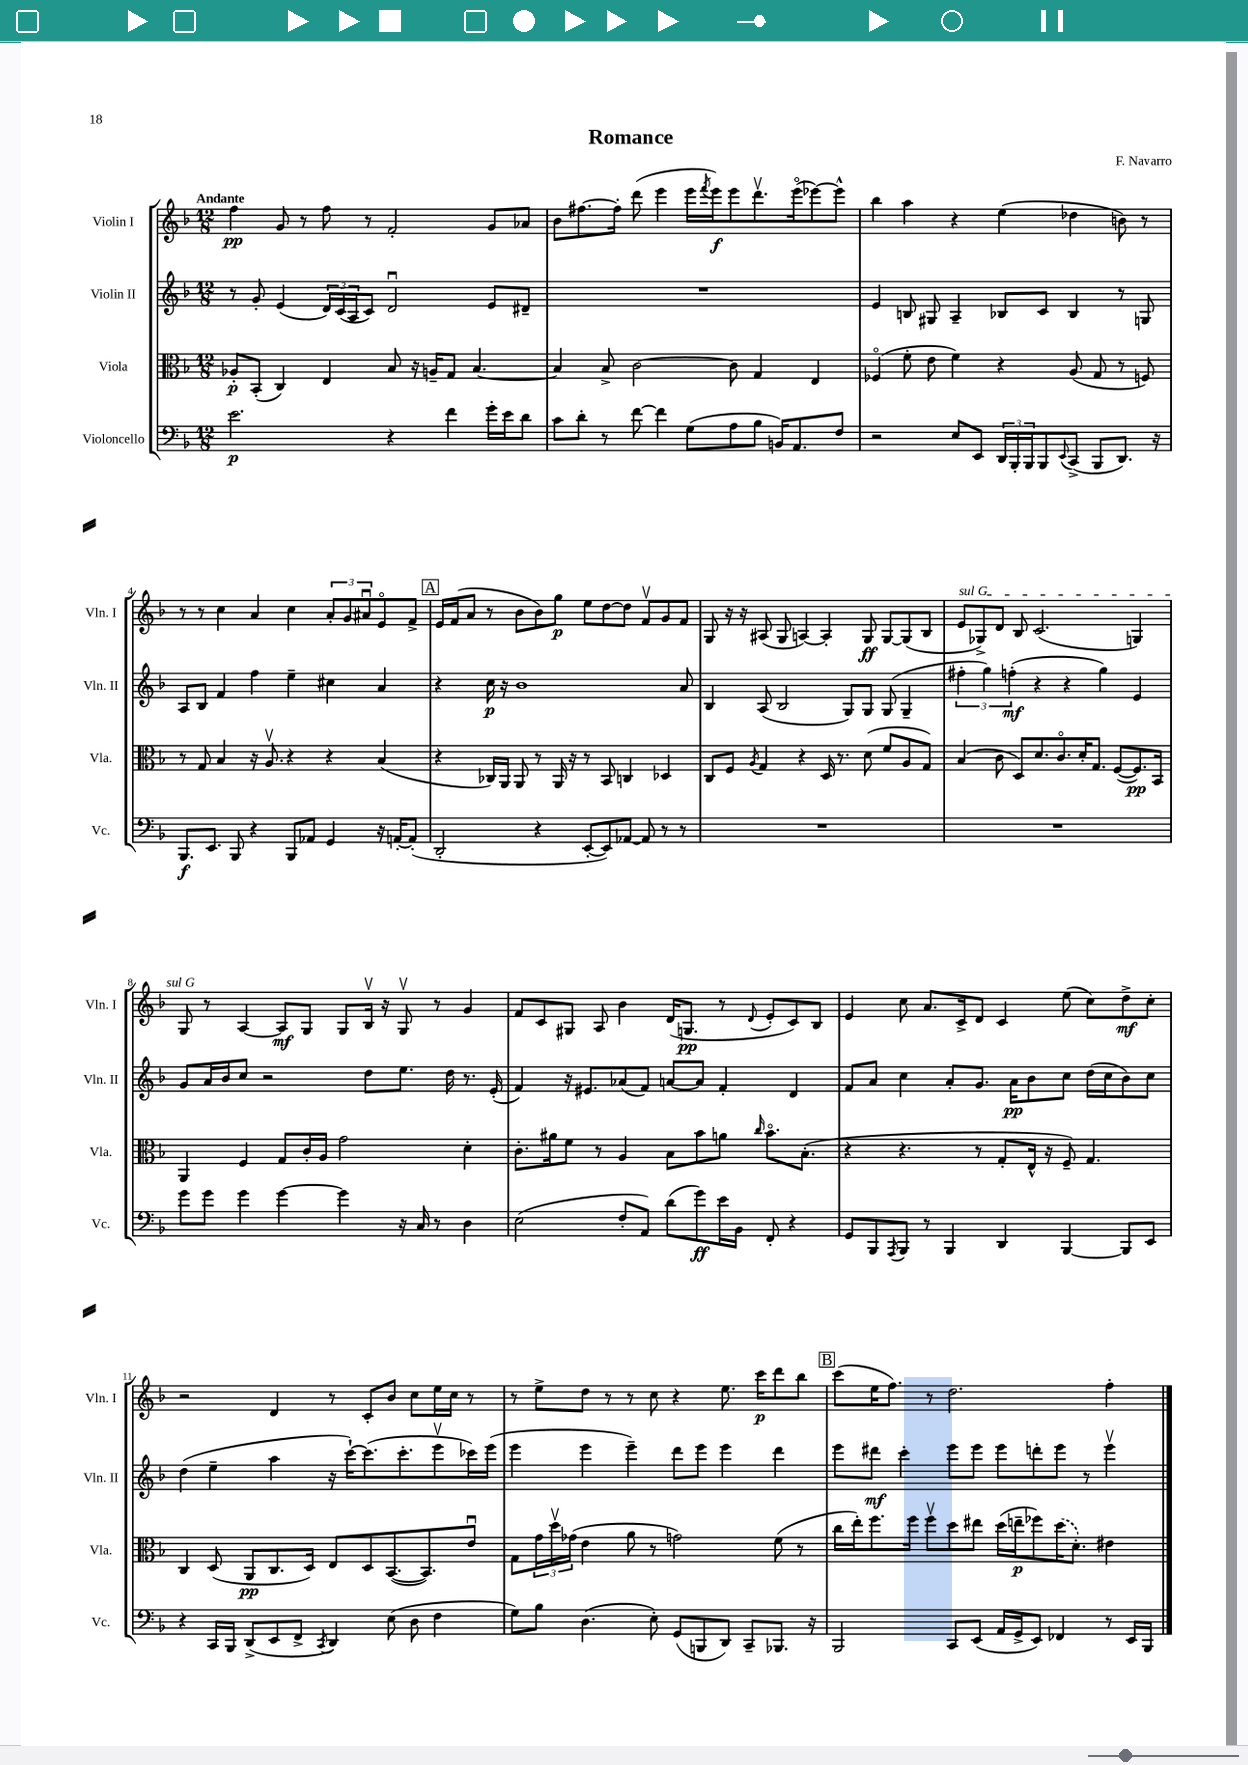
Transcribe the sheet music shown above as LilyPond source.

\header { title = "Romance" composer = "F. Navarro" }
<<
\new StaffGroup <<
\new Staff = "s0" \with { instrumentName = "Violin I" shortInstrumentName = "Vln. I" } {
    \clef treble \key f \major \numericTimeSignature \time 12/8 \tempo "Andante"
    f''4\pp g'8 r8 f''8 r8 f'2-. g'8 aes'8 |
    bes'8 fis''8.~ fis''16-. d'''8( e'''4 e'''16 \acciaccatura { f'''8 } e'''16\f) e'''8 d'''8.\upbow e'''16\flageolet( ees'''8~) ees'''8-^ |
    bes''4 a''4 r4 e''4( des''4 b'8) r8 |
    r8 r8 c''4 a'4 c''4 \tuplet 3/2 { a'8-. g'8 ais'8\downbow } e'8\flageolet f'8-> |
    \mark \markup { \box "A" } e'16 f'16( a'8 r8 bes'8 bes'8) g''8\p e''8 d''8~ d''8 f'8\upbow g'8 f'8 |
    g8 r16 r16 ais8( g8 a4~) a4-. g8\ff g8~ g8( bes8 |
    \once \override TextSpanner.bound-details.left.text = \markup { \italic "sul G" } e'8\startTextSpan ges8->) d'8 bes8 c'2.( g4) |
    g8\stopTextSpan r8 a4~ a8\mf g8 g8 bes16\upbow r16 g8\upbow r8 g'4 |
    f'8 c'8 gis8 a8 bes'4 d'16( g8.\pp r8 \appoggiatura { d'8 } e'8-. c'8) bes8 |
    e'4 c''8 a'8. c'16-> d'8 c'4 e''8( c''8) d''8->\mf c''8-. |
    r2 d'4 r8 c'8-. bes'8 c''8 e''16 c''16 r8 |
    r8 e''8-> d''8 r8 r8 c''8 r4 e''8. c'''16\p d'''8 bes''8 |
    \mark \markup { \box "B" } c'''8( e''16 f''8.) r8 d''2. f''4-. \bar "|." |
}
\new Staff = "s1" \with { instrumentName = "Violin II" shortInstrumentName = "Vln. II" } {
    \clef treble \key f \major \numericTimeSignature \time 12/8
    r8 g'8-. e'4( \tuplet 3/2 { d'16) c'16( a16 } c'8) d'2\downbow e'8 dis'8-- |
    R1. |
    e'4 b8 gis8 a4-- bes8 c'8 bes4 r8 g8 |
    a8 bes8 f'4 f''4 e''4-- cis''4 a'4 |
    \mark \markup { \box "A" } r4 c''16\p r16 bes'1 a'8 |
    bes4 a8( bes2 g8) g8 g8( g4-- |
    \tuplet 3/2 { fis''4-. g''4) f''4-.\mf( } r4 r4 g''4) e'4 |
    g'8 a'16 bes'16 c''8 r2 d''8 e''8. d''16 r8. e'16-.( |
    f'4) r16 eis'8. aes'8( f'8) a'8~ a'8 f'4-. d'4 |
    f'8 a'8 c''4 a'8-. g'8. a'16\pp bes'8 c''8 d''16( c''16 bes'8) c''8 |
    d''4( e''4-- a''4 r16 c'''16~-!) c'''8.( c'''8.-. e'''8\upbow ces'''16) e'''16( |
    e'''4 e'''4 e'''4--) d'''8 e'''8 e'''4 d'''4 |
    \mark \markup { \box "B" } e'''8 dis'''8\mf c'''4-. e'''8 e'''8 e'''8 d'''8-. e'''8 r8 e'''4\upbow \bar "|." |
}
\new Staff = "s2" \with { instrumentName = "Viola" shortInstrumentName = "Vla." } {
    \clef alto \key f \major \numericTimeSignature \time 12/8
    aes8-.\p bes,8-.( c4) e4 bes8 r16 a16-- g8 bes4.~ |
    bes4 bes8-> c'2~ c'8 g4 e4 |
    fes4\flageolet( f'8-. e'8 f'4) r4 a8( g8 r8 f8) |
    r8 g8 bes4 r16 a8.\upbow r4 r4 bes4( |
    \mark \markup { \box "A" } r4 ces16) a,16 a,8 r8 a,16 r16 r8 bes,8 c4 des4 |
    c8 f8 \acciaccatura { a8 } g4 r4 d16 r8. d'8( f'8 a8 g8) |
    bes4( c'8 d8) d'8. c'8.\flageolet d'16-. g8. f8~( f8.\pp) bes,16 |
    a,4 f4 g8 c'16-. a16 g'2 d'4-. |
    c'8.-. ais'16 f'8 r8 a4 bes8 bes'8 a'8 \grace { c''16 } bes'8.\flageolet bes8.-.( |
    r4 r4. r8 g8-. e16-^ r16 f8--) g4. |
    c4 d8( a,8\pp c8. d16) e8 d8 bes,8.~( bes,8.) e'8\downbow |
    g8 \tuplet 3/2 { g'16 d''16\upbow ges'16( } e'4 a'8 r8 g'2) f'8( r8 |
    \mark \markup { \box "B" } c''16 e''16-.) f''8. f''16 f''8\upbow d''8 eis''8 d''16( e''16--\p fes''8) \once \slurDashed d''16( d'8.-.) eis'4 \bar "|." |
}
\new Staff = "s3" \with { instrumentName = "Violoncello" shortInstrumentName = "Vc." } {
    \clef bass \key f \major \numericTimeSignature \time 12/8
    e'2.\p r4 f'4 g'16-. e'16 d'8 |
    c'8 d'8-. r8 f'8~ f'4 g8( a8 bes8 b,16) a,8. f8 |
    r2 e8 e,8 \tuplet 3/2 { d,16 bes,,16-. bes,,16 } bes,,8 \appoggiatura { e,8 } c,8->( bes,,8 d,8.) r16 |
    bes,,8.\f e,8. bes,,8 r4 bes,,8 aes,8 g,4 r16 a,16~-. a,8-.( |
    \mark \markup { \box "A" } d,2-. r4 e,8~-. e,8) aes,8~ aes,8 r8 r8 |
    R1. |
    R1. |
    g'8 g'8 g'4 g'4~ g'4 r16 c16 r8 d4 |
    e2( f8-. a,8) d'8( g'8\ff) e'16 bes,16 f,8-. r4 |
    g,8 bes,,8 \acciaccatura { a,,8 } bes,,8 r8 bes,,4 d,4 bes,,4~ bes,,8 e,8 |
    r4 c,16 bes,,16 d,8->( e,8 f,8-> \acciaccatura { c,8 } d,4) e8( d8 f4 |
    g8) bes8 d4.( e8-.) g,8( b,,8 d,8) c,8-- bes,,8. r16 |
    \mark \markup { \box "B" } bes,,2 c,8 e,8( a,16 g,16-> e,8) fes,4 r8 e,16 bes,,16 \bar "|." |
}
>>
>>
